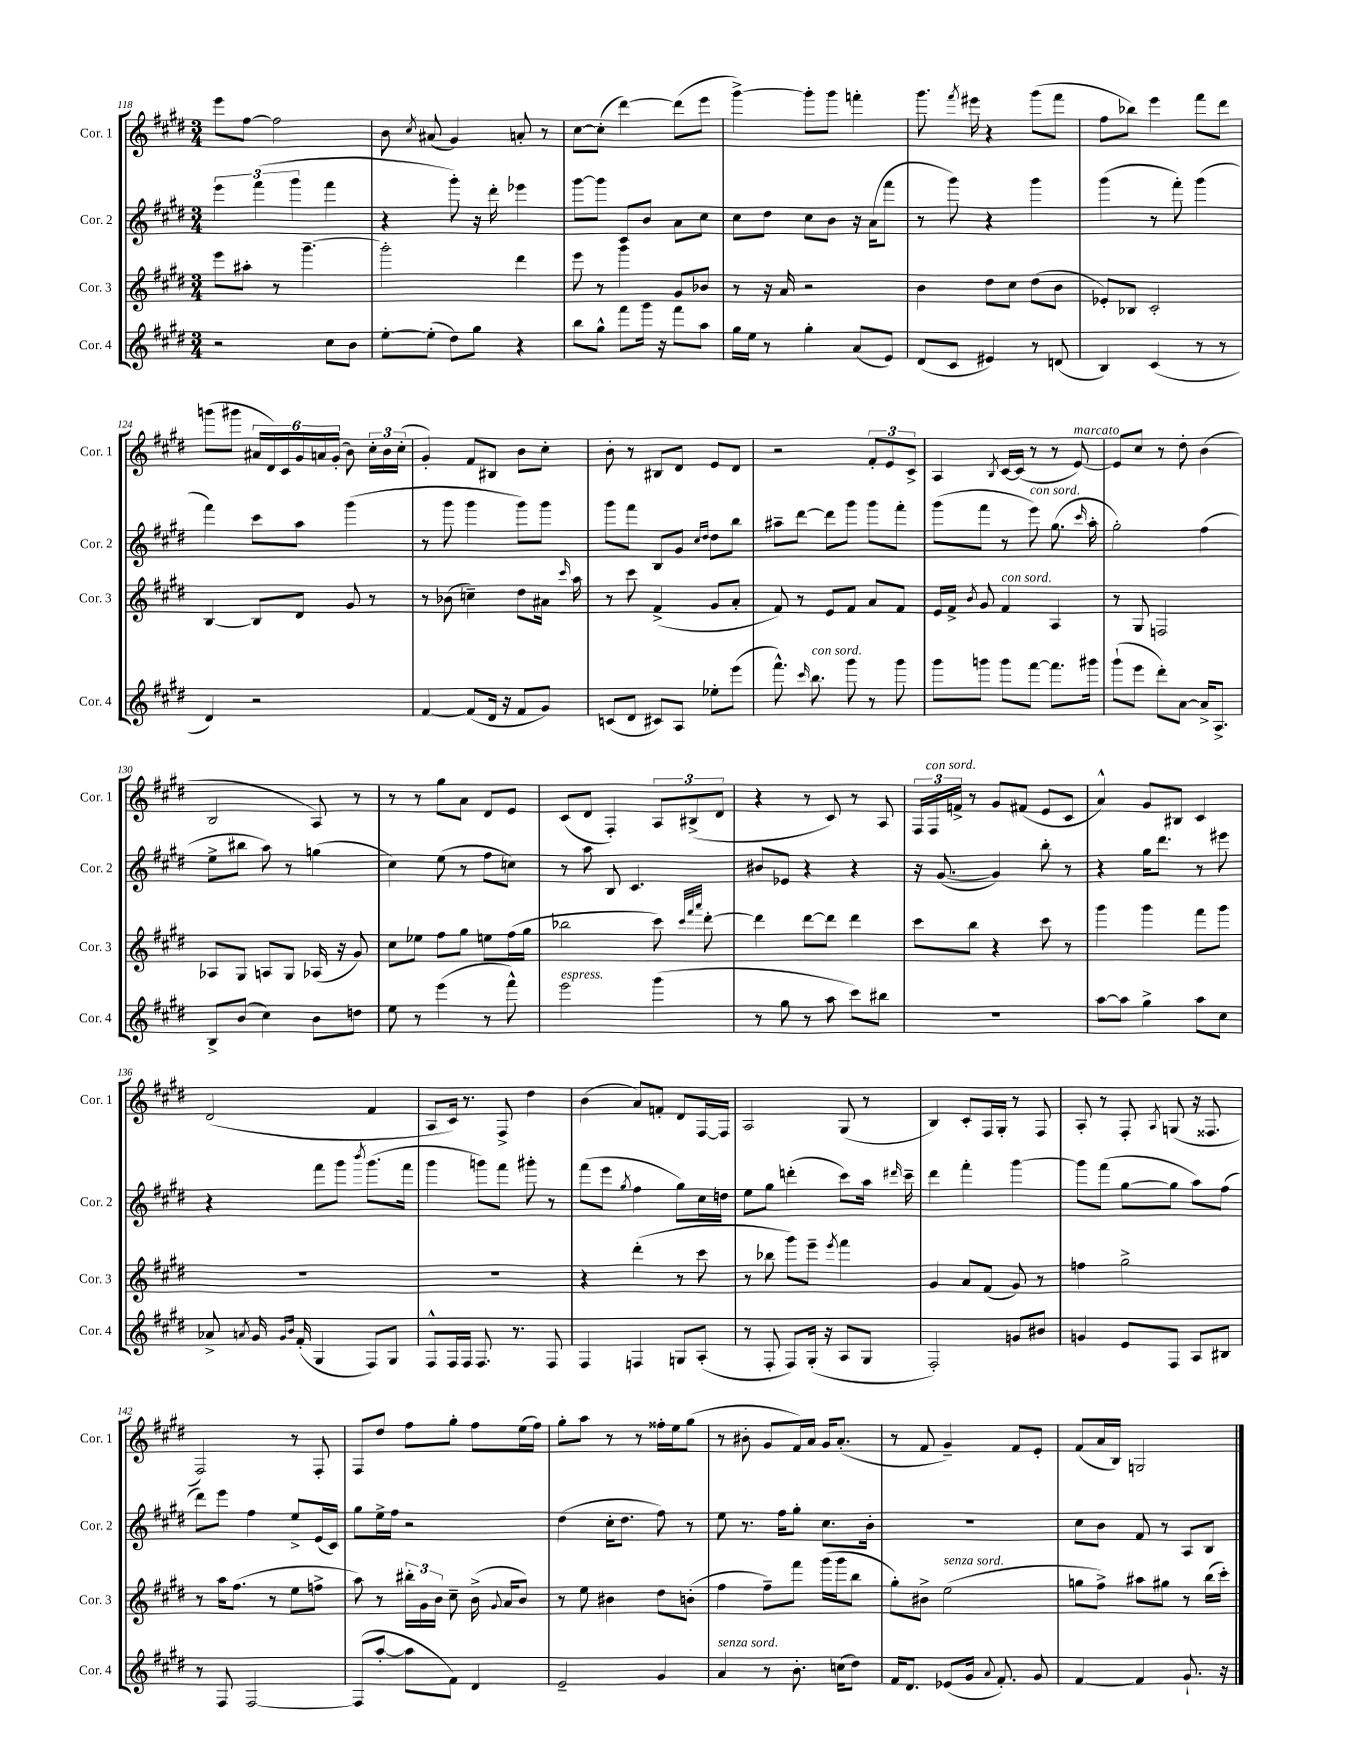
<<
\new StaffGroup <<
\new Staff = "s0" \with { instrumentName = "Cor. 1" shortInstrumentName = "Cor. 1" } {
    \clef treble \key e \major \numericTimeSignature \time 3/4
    \autoBeamOff e'''8[ fis''8]~ fis''2 |
    b'8 \acciaccatura { cis''8 } ais'8( gis'4) a'8-. r8 |
    cis''8[~ cis''8]-.( dis'''4~) dis'''8[( e'''8] |
    gis'''4~->) gis'''8[-. gis'''8] f'''4-. |
    gis'''8. \acciaccatura { fis'''8 } eis'''16 r4 gis'''8[( fis'''8] |
    fis''8[ bes''8]) e'''4 fis'''8[ dis'''8] |
    g'''8[( gis'''8] \tuplet 6/4 { ais'16[ dis'16) cis'16 gis'16 a'16 gis'16]-.( } b'8) \tuplet 3/2 { cis''16[-. b'16 cis''16]-.( } |
    gis'4-.) fis'8[ bis8] b'8[ cis''8]-. |
    b'8-. r8 bis8[ dis'8] e'8[ dis'8] |
    r2 \tuplet 3/2 { fis'8[-. e'8 cis'8]-> } |
    a4 \acciaccatura { b8 } cis'16[~ cis'16]( r8 r8 e'8~^\markup { \italic "marcato" }) |
    e'8[ cis''8] r8 dis''8-. b'4( |
    b2 a8) r8 |
    r8 r8 gis''8[ a'8] dis'8[ e'8] |
    cis'8[( dis'8] fis4-.) \tuplet 3/2 { a8[ bis8->( dis'8] } |
    r4 r8 cis'8) r8 a8 |
    \tuplet 3/2 { fis16[ fis16^\markup { \italic "con sord." } f'16]-> } r8 gis'8[ fis'8]( e'8[ cis'8] |
    a'4-^) gis'8[ bis8] cis'4 |
    dis'2( fis'4 |
    a8[ cis'16]) r8. fis8-> dis''4 |
    b'4( a'8[) f'8]-. dis'8[ fis16~ fis16] |
    a2 gis8( r8 |
    b4) cis'8[-. fis16 gis16]-. r8 fis8 |
    a8-. r8 fis8-. \acciaccatura { a8 } g8( r16 fisis8. |
    fis2) r8 fis8-. |
    fis8[ dis''8] fis''8[ gis''8]-. fis''8[ e''16( fis''16]) |
    gis''8[-. a''8] r8 r8 fisis''16[-. e''16 gis''8]( |
    r8 bis'8-. gis'8[ fis'16) a'16] gis'16[ a'8.]-.( |
    r8 fis'8 gis'4--) fis'8[ e'8]-. |
    fis'8[( a'16 b16]) g2 \bar "|." |
}
\new Staff = "s1" \with { instrumentName = "Cor. 2" shortInstrumentName = "Cor. 2" } {
    \clef treble \key e \major \numericTimeSignature \time 3/4
    \autoBeamOff \tuplet 3/2 { e'''4 fis'''4( gis'''4 } fis'''4 |
    r4 gis'''8-.) r16 dis'''16-. ees'''4 |
    gis'''8[~ gis'''8] cis'8[ b'8] a'8[ cis''8] |
    cis''8[ dis''8] cis''8[ b'8] r16 a'16[( fis'''8] |
    r8 gis'''8) r4 gis'''4 |
    gis'''4( r8 fis'''8-.) gis'''4( |
    fis'''4) cis'''8[ a''8] gis'''4( |
    r8 gis'''8 gis'''4 gis'''8[) gis'''8] |
    gis'''8[ fis'''8] b8[ gis'8] \grace { cis''16[ dis''16] } dis''8[ b''8] |
    ais''8[-- dis'''8]~ dis'''8[ gis'''8] gis'''8[ fis'''8]-. |
    gis'''8[( fis'''8] r8 e'''8^\markup { \italic "con sord." }) gis''8.( \grace { cis'''16 } a''16-. |
    gis''2-.) fis''4( |
    e''8[-> bis''8] a''8) r8 g''4( |
    cis''4) e''8( r8 fis''8[ c''8]) |
    r8 a''8 b8 cis'4. |
    bis'8[ ees'8] r4 r4 |
    r16 gis'8.~( gis'4) b''8-. r8 |
    r4 gis''16[ dis'''8.] r8 eis'''8 |
    r4 fis'''8[ gis'''8] \acciaccatura { b'''8 } gis'''8.[( fis'''16] |
    gis'''4 g'''8[) fis'''8] gis'''8-. r8 |
    fis'''8[( e'''8] \acciaccatura { gis''8 } fis''4 gis''8[) cis''16 d''16] |
    e''8[ gis''8] d'''4-.( cis'''8[) a''16] \grace { dis'''16 } cis'''16-- |
    dis'''4 fis'''4-. gis'''4~ |
    gis'''8[ fis'''8]( gis''8[~ gis''8] a''8[) fis''8]( |
    dis'''8[) e'''8] fis''4 e''8[-> e'16( cis'16]) |
    gis''8[ e''16-> fis''16] r2 |
    dis''4( cis''16[-. dis''8.] fis''8) r8 |
    e''8 r8. fis''16[ gis''8]-. cis''8.[ b'16]-. |
    R2. |
    cis''8[ b'8] fis'8 r8 a8[ b8] \bar "|." |
}
\new Staff = "s2" \with { instrumentName = "Cor. 3" shortInstrumentName = "Cor. 3" } {
    \clef treble \key e \major \numericTimeSignature \time 3/4
    \autoBeamOff e'''8[ ais''8]-. r8 gis'''4.~-- |
    gis'''2-. dis'''4 |
    e'''8 r8 gis'''4 gis'8[ bes'8] |
    r8 r16 a'16 r2 |
    b'4 dis''8[ cis''8] dis''8[( b'8] |
    ees'8[-.) bes8] cis'2-. |
    b4~ b8[ dis'8] gis'8 r8 |
    r8 bes'8( c''4--) dis''8[ ais'16] \grace { cis'''16 } a''16 |
    r8 cis'''8 fis'4->( gis'8[ a'8]-. |
    fis'8) r8 e'8[ fis'8] a'8[ fis'8] |
    e'16[ fis'16]-> \acciaccatura { b'8 } gis'8 fis'4^\markup { \italic "con sord." } a4 |
    r8 gis8 f2 |
    aes8[ gis8] a8[ gis8] aes16( r16 gis'8) |
    cis''8[ ees''8] fis''8[ gis''8] e''8[ fis''16( gis''16] |
    bes''2 cis'''8) \grace { cis'''32[ fis'''32 a'''32] } dis'''8~-. |
    dis'''4 dis'''8[~ dis'''8] dis'''4 |
    cis'''8[ b''8] r4 cis'''8 r8 |
    gis'''4 gis'''4 fis'''8[ gis'''8] |
    R2. |
    R2. |
    r4 dis'''4-.( r8 cis'''8 |
    r8 bes''8 gis'''8[) e'''8]-- \acciaccatura { e'''8 } fis'''4 |
    gis'4 a'8[ fis'8]( gis'8) r8 |
    f''4 gis''2-> |
    r8 a''16[ fis''8.]( r8 e''8[ f''8]-> |
    a''8) r8 \tuplet 3/2 { bis''16[-. gis'16 b'16] } cis''8-- b'16->( \appoggiatura { gis'8 } a'16[ b'8]) |
    r8 e''8 bis'4 dis''8[ b'8]-.( |
    fis''4 fis''8[--) fis'''8] gis'''16[( gis'''16 b''8] |
    gis''8[-.) bis'8]-> e''2^\markup { \italic "senza sord." }( |
    g''8[ fis''8]->) ais''8[ gis''8] r8 b''16[( cis'''16]-.) \bar "|." |
}
\new Staff = "s3" \with { instrumentName = "Cor. 4" shortInstrumentName = "Cor. 4" } {
    \clef treble \key e \major \numericTimeSignature \time 3/4
    \autoBeamOff r2 cis''8[ b'8] |
    e''8[~-. e''8]-.( dis''8[) gis''8] r4 |
    b''8[ gis''8]-^ fis'''8[ gis'''16] r16 fis'''8[ a''8] |
    gis''16[ e''16] r8 gis''4-. a'8[( e'8]) |
    dis'8[( cis'8] eis'4) r8 d'8( |
    b4) cis'4( r8 r8 |
    dis'4) r2 |
    fis'4~ fis'8[( dis'16] r16 fis'8[ gis'8]) |
    c'8[( dis'8] cis'8[) a8] ees''8[-. e'''8]( |
    fis'''8.-^) \grace { cis'''16 } b''8.^\markup { \italic "con sord." } gis'''8 r8 gis'''8 |
    gis'''8[ g'''8] g'''8[ fis'''8]~ fis'''8.[ gis'''16] |
    gis'''8[-!( e'''8] dis'''8[-.) a'8]~ a'16[-> a8.]-> |
    b8[-> b'8]( cis''4) b'8[ d''8] |
    e''8 r8 e'''4( r8 fis'''8-^) |
    e'''2^\markup { \italic "espress." } gis'''4( |
    r8 gis''8 r8 a''8 cis'''8[) bis''8] |
    R2. |
    a''8[~ a''8] gis''4-> a''8[ cis''8] |
    aes'8-> \acciaccatura { a'8 } gis'16 \grace { gis'16[ b'16] } fis'16-.( gis4 fis8[) gis8] |
    fis8[-^ fis16 fis16] fis8. r8. fis8 |
    fis4 f4 g8[ a8]-.( |
    r8 fis8-. fis8[) gis16]-.( r16 a8[ gis8] |
    fis2-.) g'8[ bis'8] |
    g'4 e'8[ fis8] a8[ bis8] |
    r8 fis8 fis2~ |
    fis8[( a''8]~-. a''8[ fis'8]) dis'4 |
    e'2-- gis'4 |
    a'4^\markup { \italic "senza sord." } r8 b'8.-. c''16[( dis''8]) |
    fis'16[ dis'8.] ees'8[( gis'16] \appoggiatura { a'8 } fis'8.-.) gis'8 |
    fis'4~ fis'4 gis'8.-! r16 \bar "|." |
}
>>
>>
\layout { \context { \Score currentBarNumber = #118 } }
